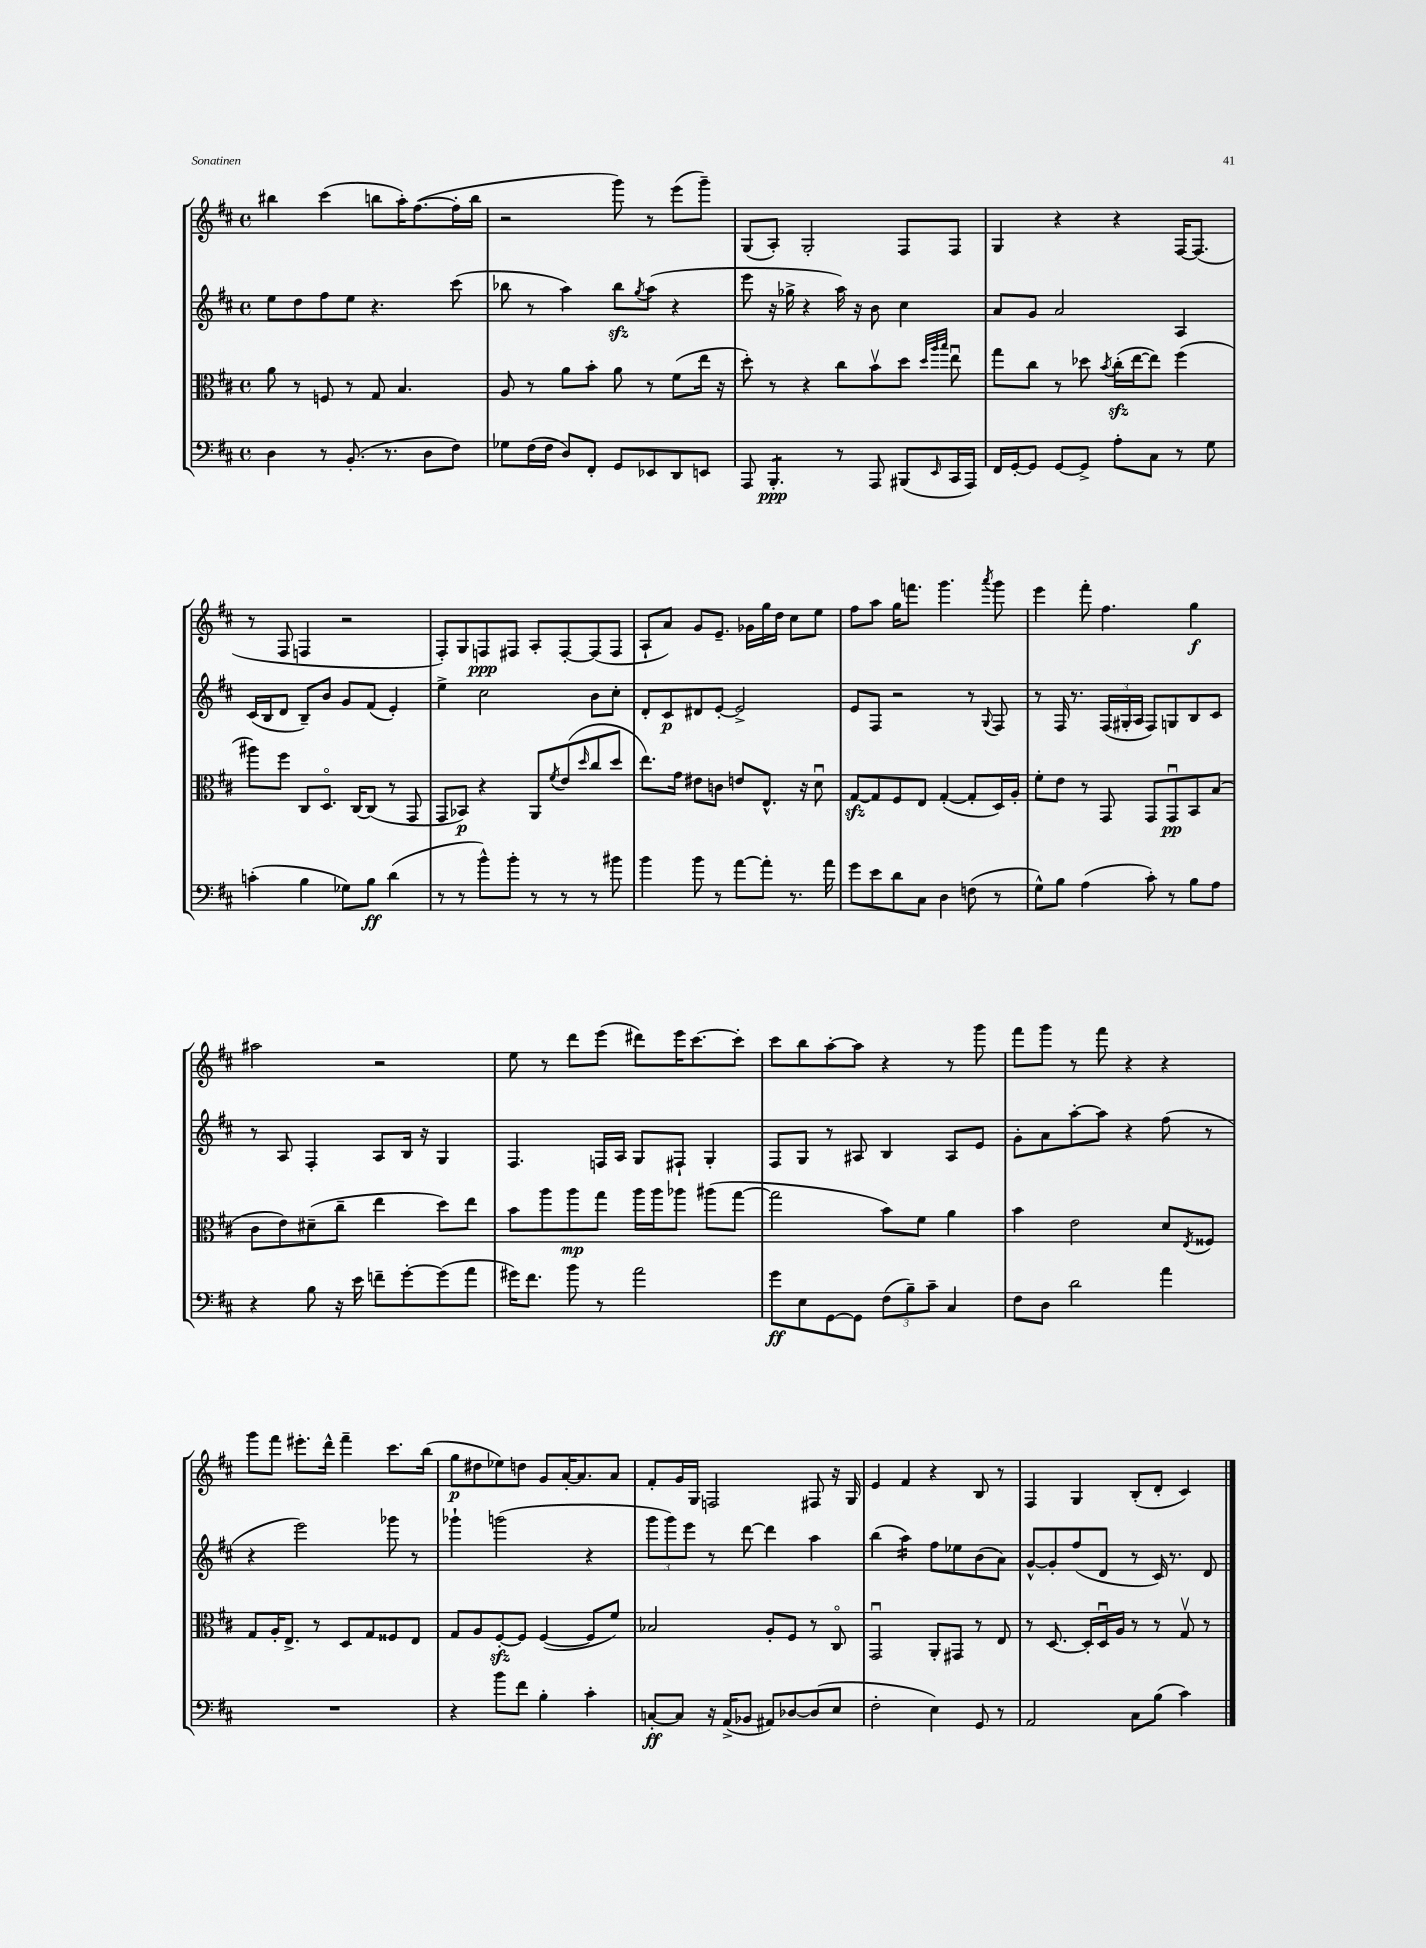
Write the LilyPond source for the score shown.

<<
\new StaffGroup <<
\new Staff = "s0" {
    \clef treble \key d \major \defaultTimeSignature \time 4/4
    bis''4 cis'''4( b''8 a''16-.) fis''8.~( fis''16-. b''16 |
    r2 g'''8) r8 e'''8( g'''8--) |
    g8( a8-.) g2-. fis8 fis8 |
    g4 r4 r4 fis16~ fis8.( |
    r8 fis8 f4 r2 |
    fis8-.) g8 f8\ppp fis8 a8-. fis8~-. fis8( fis8 |
    a8-! a'8) g'8 e'8.-- ges'16 g''16 d''16 cis''8 e''8 |
    fis''8 a''8 g''16 f'''8. g'''4. \acciaccatura { a'''8 } g'''8 |
    e'''4 fis'''8-. fis''4. g''4\f |
    ais''2 r2 |
    e''8 r8 d'''8 e'''8( dis'''8) e'''16 cis'''8.~ cis'''8-. |
    cis'''8 b''8 a''8~-. a''8 r4 r8 g'''8 |
    fis'''8 g'''8 r8 fis'''8 r4 r4 |
    g'''8 fis'''8 eis'''8.-. d'''16-^ fis'''4-- cis'''8. b''16( |
    g''8\p dis''8 ees''8) d''8 g'8 a'16~-. a'8. a'8 |
    fis'8-. g'16 g16 f2 fis8 r16 g16 |
    e'4 fis'4 r4 b8 r8 |
    fis4 g4 b8-.( d'8-. cis'4) \bar "|." |
}
\new Staff = "s1" {
    \clef treble \key d \major \defaultTimeSignature \time 4/4
    e''8 d''8 fis''8 e''8 r4. cis'''8( |
    bes''8 r8 a''4) bes''8\sfz \acciaccatura { g''8 } a''8( r4 |
    e'''8 r16 ges''16-> r4 a''16) r16 b'8 cis''4 |
    a'8 g'8 a'2 a4 |
    cis'16( b16 d'8 b8--) b'8 g'8 fis'8( e'4-.) |
    e''4-> cis''2 b'8 cis''8-. |
    d'8-. cis'8\p dis'8 e'8~-. e'2-> |
    e'8 fis8 r2 r8 \appoggiatura { g8 } fis8 |
    r8 fis16 r8. \tuplet 3/2 { fis16( gis16-. a16 } fis8) g8 b8 cis'8 |
    r8 a8 fis4-. a8 b16 r16 g4 |
    fis4. f16 a16 g8 fis8-! g4-. |
    fis8 g8 r8 ais8 b4 ais8 e'8 |
    g'8-. a'8 a''8~-. a''8 r4 fis''8( r8 |
    r4 e'''2) ges'''8 r8 |
    ges'''4-! g'''2( r4 |
    \tuplet 3/2 { g'''8 g'''8) e'''8 } r8 d'''8~ d'''4 a''4 |
    b''4( a''4:16) fis''8 ees''8 b'8( a'8) |
    g'8~-^ g'8-. fis''8( d'8 r8 cis'16) r8. d'8 \bar "|." |
}
\new Staff = "s2" {
    \clef alto \key d \major \defaultTimeSignature \time 4/4
    a'8 r8 f8 r8 g8 b4. |
    a8 r8 a'8 b'8-. a'8 r8 fis'8( e''16 r16 |
    d''8-.) r8 r4 cis''8 b'8\upbow d''8 \grace { d''32 a''32 b''32 } e''8\downbow |
    g''8 cis''8 r8 des''8 \acciaccatura { b'8 } cis''16-.\sfz( e''16~ e''8) fis''4( |
    ais''8) fis''8 cis8 d8.\flageolet cis16~ cis8( r8 g,8 |
    g,8 bes,8\p) r4 a,8 \acciaccatura { fis'8 } e'8( \grace { d''16 } cis''8 d''8 |
    e''8.) g'16 eis'8 c'8 e'8 e8.-^ r16 d'8\downbow |
    g8~\sfz g8 fis8 e8 g4~-.( g8-. d16) a16-. |
    fis'8-. e'8 r8 g,8 g,8 g,8\downbow\pp b,8 b8( |
    cis'8 e'8) dis'8--( cis''8-- e''4 d''8) e''8 |
    b'8 a''8 a''8\mp g''8 a''16 a''16 aes''8 ais''8( g''8~ |
    g''2 b'8) fis'8 a'4 |
    b'4 e'2 d'8 \acciaccatura { e8 } fisis8 |
    g8 a16-. e8.-> r8 d8 g8 fisis8 e8 |
    g8 a8 fis8~-.\sfz fis8 fis4~( fis8 fis'8) |
    bes2 a8-. fis8 r8 cis8\flageolet |
    g,2\downbow a,8-. gis,8 r8 e8 |
    r8 d8.~ d16-. d16\downbow a16 r8 r8 g8\upbow r8 \bar "|." |
}
\new Staff = "s3" {
    \clef bass \key d \major \defaultTimeSignature \time 4/4
    d4 r8 b,8.-.( r8. d8 fis8) |
    ges8 fis16( fis16 d8) fis,8-. g,8 ees,8 d,8 e,8 |
    a,,8 b,,4.:8-.\ppp r8 a,,8 bis,,8( \grace { e,16 } cis,16 a,,16) |
    fis,16 g,16~-. g,8 g,8~ g,8-> a8-. cis8 r8 g8 |
    c'4-.( b4 ges8) b8\ff d'4( |
    r8 r8 b'8-^) b'8-. r8 r8 r8 bis'8 |
    b'4 b'8 r8 a'8~ a'8-. r8. a'16 |
    g'8 e'8 d'8 cis8 d4 f8( r8 |
    g8-^) b8 a4( cis'8-.) r8 b8 a8 |
    r4 b8 r16 e'16 f'8-- g'8~-. g'8( a'8 |
    gis'16) fis'8. b'8 r8 a'2 |
    g'8\ff e8 g,8~ g,8 \tuplet 3/2 { fis8( b8--) cis'8-- } cis4 |
    fis8 d8 d'2 a'4 |
    R1 |
    r4 b'8 fis'8 b4-. cis'4-. |
    c8~-.\ff c8 r16 a,16->( bes,8 ais,8) des8~ des8( e8 |
    fis2-. e4) g,8 r8 |
    a,2 cis8 b8( cis'4) \bar "|." |
}
>>
>>
\layout { \context { \Score \remove "Bar_number_engraver" } }
